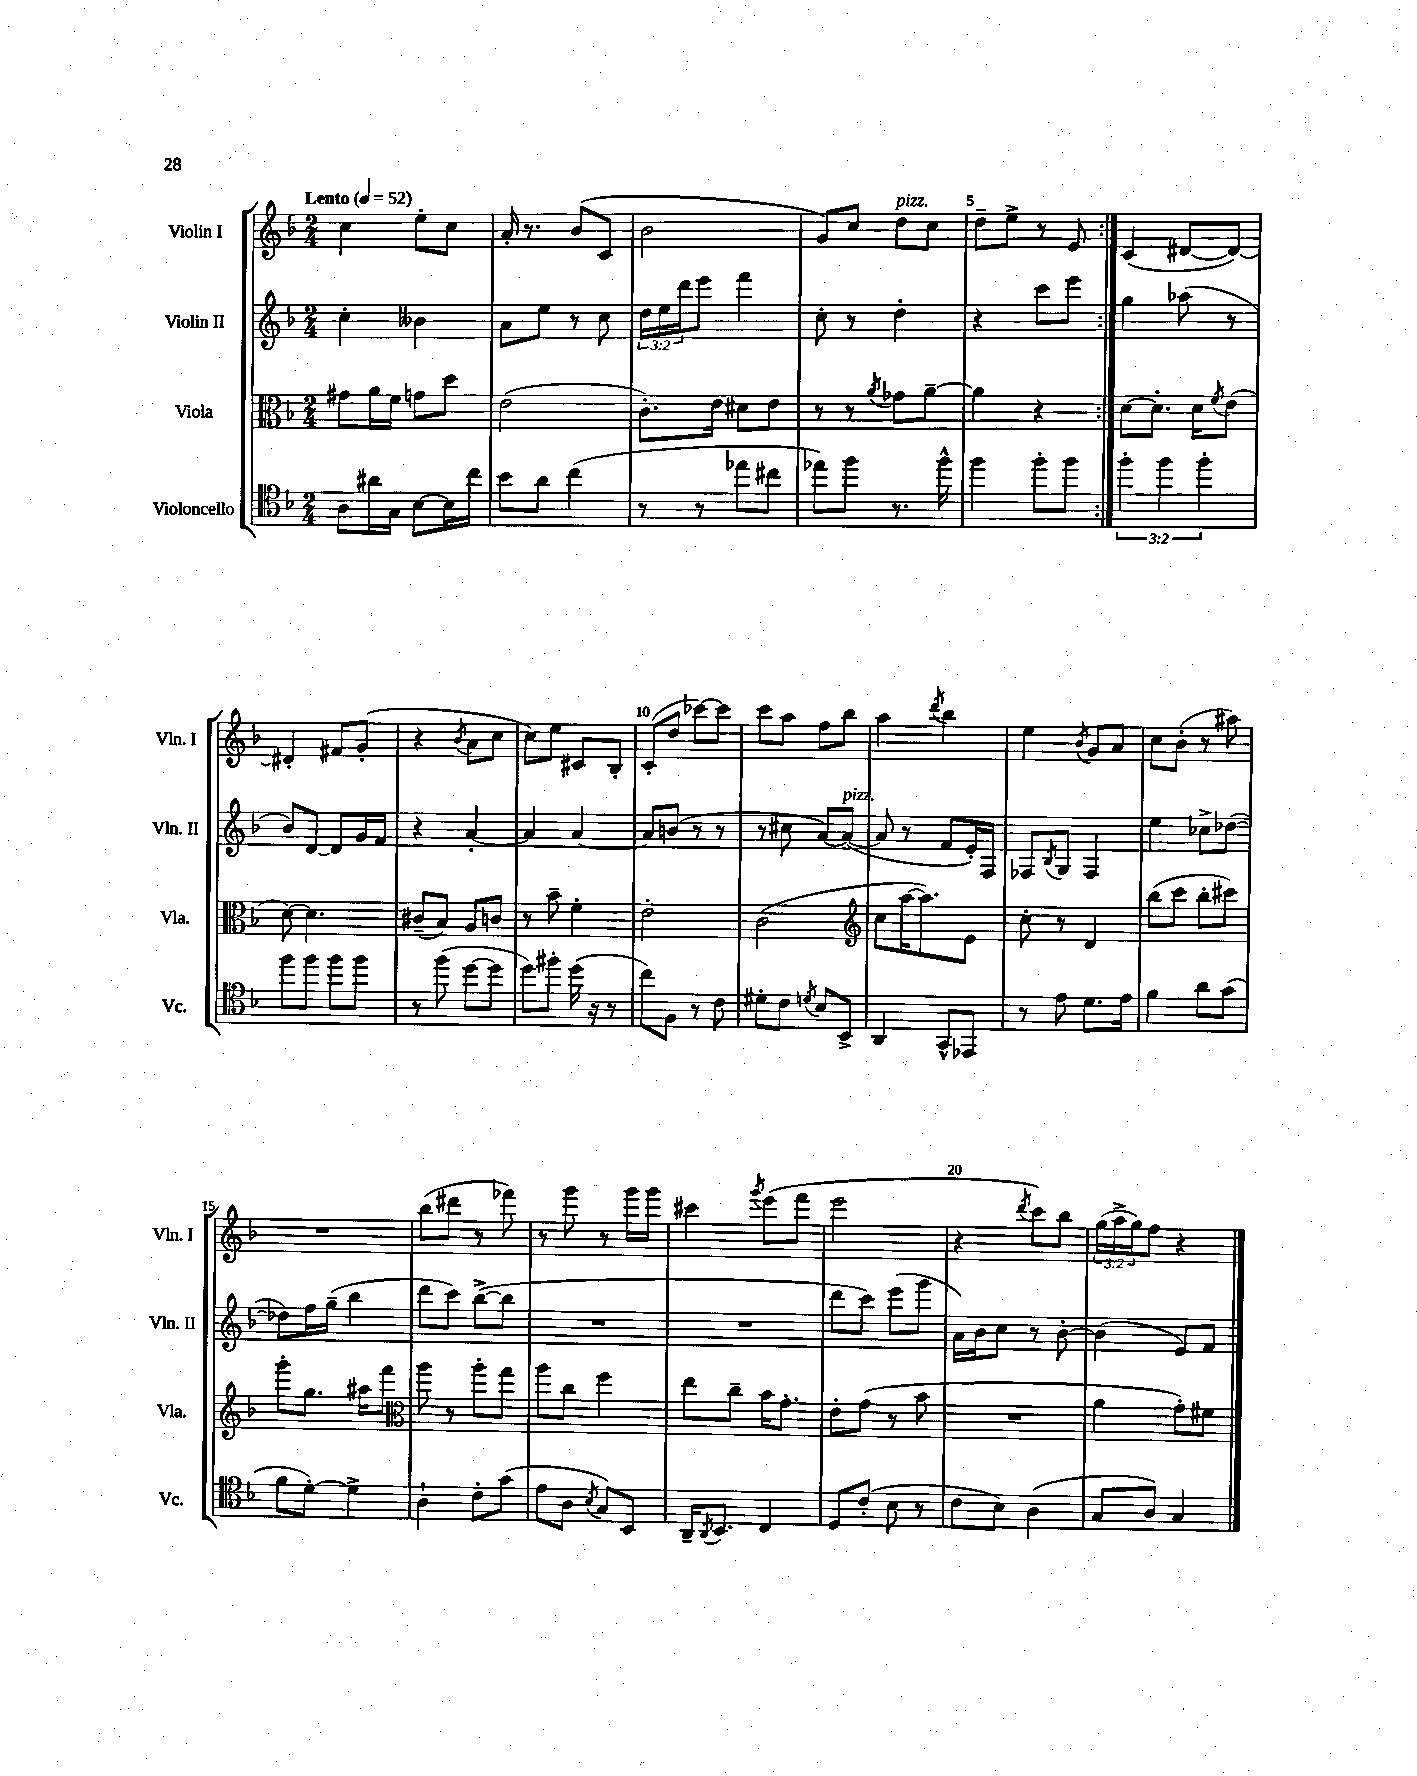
<<
\new StaffGroup <<
\new Staff = "s0" \with { instrumentName = "Violin I" shortInstrumentName = "Vln. I" } {
    \clef treble \key f \major \numericTimeSignature \time 2/4 \override Staff.TupletNumber.text = #tuplet-number::calc-fraction-text \tempo "Lento" 4 = 52
    \repeat volta 2 { c''4 e''8-. c''8 |
    a'16-. r8. bes'8( c'8 |
    bes'2 |
    g'8) c''8 d''8^\markup { \italic "pizz." } c''8 |
    d''8-- e''8-> r8 e'8 | }
    c'4( dis'8~ dis'8~) |
    dis'4-. fis'8 g'8-.( |
    r4 \acciaccatura { bes'8 } a'8 c''8 |
    c''8) e''8 cis'8 bes8-. |
    c'8-.( d''8 ces'''8~) ces'''8 |
    c'''8 a''8 f''8 bes''8 |
    a''4 \acciaccatura { d'''8 } bes''4 |
    e''4 \acciaccatura { bes'8 } g'8 a'8 |
    c''8 bes'8-.( r8 ais''8) |
    R2 |
    bes''8( dis'''8 r8 fes'''8) |
    r8 g'''8 r8 g'''16 g'''16 |
    cis'''4 \acciaccatura { g'''8 } e'''8( f'''8 |
    e'''2 |
    r4 \acciaccatura { d'''8 } c'''8) bes''8 |
    \tuplet 3/2 { g''16( a''16-> g''16) } f''8 r4 \bar "|." |
}
\new Staff = "s1" \with { instrumentName = "Violin II" shortInstrumentName = "Vln. II" } {
    \clef treble \key f \major \numericTimeSignature \time 2/4 \override Staff.TupletNumber.text = #tuplet-number::calc-fraction-text
    \repeat volta 2 { c''4-. beses'4 |
    a'8 e''8 r8 c''8 |
    \tuplet 3/2 { d''16 e''16 d'''16 } e'''8 f'''4 |
    c''8-. r8 d''4-. |
    r4 c'''8 e'''8 | }
    g''4 aes''8( r8 |
    bes'8) d'8~ d'8 g'16 f'16 |
    r4 a'4~-. |
    a'4 a'4~ |
    a'8 b'8( r8 r8 |
    r8 cis''8 a'8~) a'8~^\markup { \italic "pizz." }( |
    a'8 r8 f'8 e'16-.) f16 |
    fes8 \acciaccatura { bes8 } g8 fes4 |
    e''4 ces''8-> des''8~( |
    des''8) f''16 g''16--( bes''4 |
    d'''8 c'''8) bes''8~->( bes''8 |
    R2 |
    R2 |
    d'''8 c'''8) e'''8( g'''8 |
    a'16) bes'16 c''8 r8 bes'8~-. |
    bes'4( e'8) f'8 \bar "|." |
}
\new Staff = "s2" \with { instrumentName = "Viola" shortInstrumentName = "Vla." } {
    \clef alto \key f \major \numericTimeSignature \time 2/4
    \repeat volta 2 { gis'8 a'16 f'16 g'8 d''8 |
    e'2( |
    c'8.-.) e'16 dis'8 e'8 |
    r8 r8 \acciaccatura { a'8 } ges'8 a'8~-- |
    a'4 r4 | }
    d'8~ d'8.-. d'16 \acciaccatura { f'8 } e'8( |
    d'8~) d'4. |
    cis'8--( bes8) a8 c'8 |
    r8 bes'8-- f'4-. |
    e'2-. |
    c'2( |
    \clef treble c''8 a''16~ a''8.) e'8 |
    c''8-. r8 d'4 |
    bes''8( c'''8 bes''8-. cis'''8) |
    g'''8-. g''8. ais''16 f'''8 |
    \clef alto a''8 r8 a''8-. g''8 |
    a''8 c''8 f''4 |
    e''8 c''8-- bes'16 g'8.-. |
    e'8-. g'8( r8 bes'8 |
    R2 |
    a'4 g'8-.) fis'8 \bar "|." |
}
\new Staff = "s3" \with { instrumentName = "Violoncello" shortInstrumentName = "Vc." } {
    \clef tenor \key f \major \numericTimeSignature \time 2/4 \override Staff.TupletNumber.text = #tuplet-number::calc-fraction-text
    \repeat volta 2 { a8 ais'16 g16 bes8~ bes16 c''16 |
    bes'8 a'8 c''4( |
    r8 r8 ees''8 cis''8 |
    ees''8) f''8 r8. f''16-^ |
    f''4 f''8-. f''8 | }
    \tuplet 3/2 { f''4-. f''4 f''4-. } |
    f''8 f''8 f''8 f''8 |
    r8 f''8( d''8~ d''8 |
    d''8) fis''8-. d''16( r16 r8 |
    c''8) f8 r8 c'8 |
    dis'8-. c'8 \acciaccatura { d'8 } bes8 bes,8-> |
    a,4 g,8-^ ees,8 |
    r8 e'8 d'8. e'16 |
    f'4 a'8 g'8( |
    f'8 d'8~-.) d'4-> |
    a4-! c'8-. g'8( |
    e'8 a8 \acciaccatura { bes8 } g8) bes,8 |
    a,16-- \acciaccatura { a,8 } bes,8. c4 |
    d8 c'8-.( bes8 r8 |
    c'8 bes8) a4( |
    g8 a8) g4 \bar "|." |
}
>>
>>
\layout { \context { \Score \override BarNumber.break-visibility = ##(#f #t #t) barNumberVisibility = #(every-nth-bar-number-visible 5) } }
